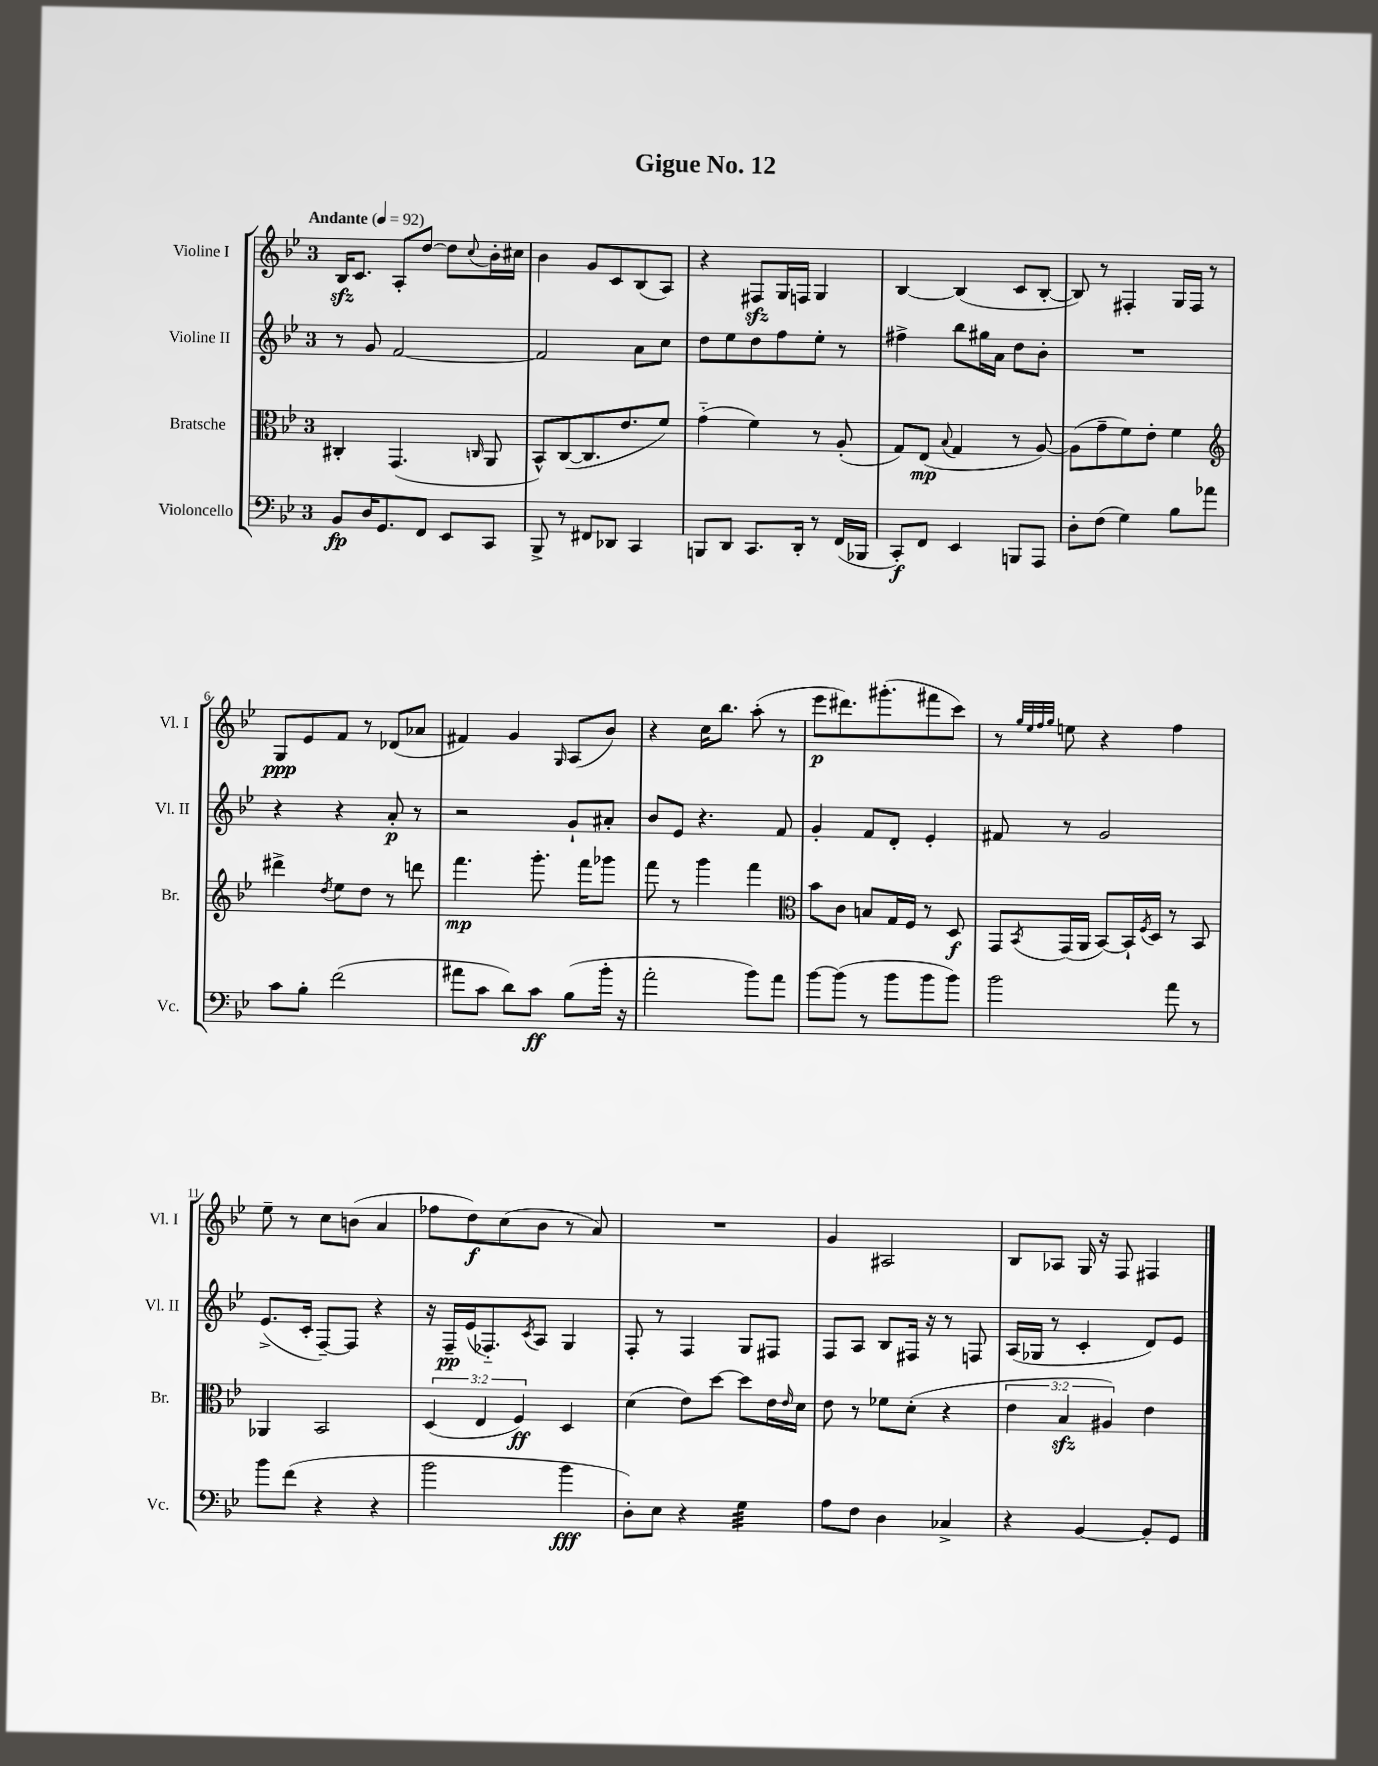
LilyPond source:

\header { title = "Gigue No. 12" }
<<
\new StaffGroup <<
\new Staff = "s0" \with { instrumentName = "Violine I" shortInstrumentName = "Vl. I" } {
    \clef treble \key bes \major \once \override Staff.TimeSignature.style = #'single-digit \time 3/4 \tempo "Andante" 4 = 92
    bes16\sfz c'8. a8-. d''8~ d''8 \appoggiatura { c''8 } bes'16-. cis''16 |
    bes'4 g'8 c'8 bes8( a8) |
    r4 fis8\sfz g16 f16 g4 |
    bes4~ bes4( c'8 bes8~-. |
    bes8) r8 fis4-. g16 fis16 r8 |
    g8\ppp ees'8 f'8 r8 des'8( aes'8 |
    fis'4) g'4 \grace { g16 } a8( bes'8) |
    r4 c''16 bes''8. a''8-.( r8 |
    ees'''8\p dis'''8.) gis'''8.-.( fis'''8 c'''8) |
    r8 \grace { g''32 ees''32 f''32 g''32 } e''8 r4 f''4 |
    ees''8-- r8 c''8 b'8( a'4 |
    fes''8 d''8\f) c''8( bes'8 r8 a'8) |
    R2. |
    g'4 ais2 |
    bes8 aes8 g16 r16 f8 fis4 \bar "|." |
}
\new Staff = "s1" \with { instrumentName = "Violine II" shortInstrumentName = "Vl. II" } {
    \clef treble \key bes \major \once \override Staff.TimeSignature.style = #'single-digit \time 3/4
    r8 g'8 f'2~ |
    f'2 a'8 c''8 |
    d''8 ees''8 d''8 f''8 ees''8-. r8 |
    fis''4-> bes''8 gis''16 a'16 d''8 bes'8-. |
    R2. |
    r4 r4 a'8-.\p r8 |
    r2 g'8-! ais'8-. |
    bes'8 ees'8 r4. f'8 |
    g'4-. f'8 d'8-. ees'4-. |
    fis'8 r8 g'2 |
    ees'8.->( c'16-. f8~--) f8 r4 |
    r16 f16--\pp ees'16( fes8.-_) \acciaccatura { c'8 } a8 g4 |
    f8-. r8 f4 g8 fis8 |
    f8 a8 bes8 fis16 r16 r8 f8 |
    a16( ges16 r8 c'4-. d'8) ees'8 \bar "|." |
}
\new Staff = "s2" \with { instrumentName = "Bratsche" shortInstrumentName = "Br." } {
    \clef alto \key bes \major \once \override Staff.TimeSignature.style = #'single-digit \time 3/4 \override Staff.TupletNumber.text = #tuplet-number::calc-fraction-text
    cis4-. g,4.( \grace { c16 } a,8 |
    bes,8-^) c8~( c8. ees'8. f'8) |
    g'4-_( f'4) r8 a8-.( |
    g8) ees8\mp( \appoggiatura { bes8 } g4 r8 a8~) |
    a8( g'8-- f'8) ees'8-. f'4 |
    \clef treble dis'''4-> \acciaccatura { d''8 } ees''8 d''8 r8 d'''8 |
    f'''4.\mp g'''8.-. f'''16 ges'''8 |
    f'''8 r8 g'''4 f'''4 |
    \clef alto bes'8 c'8 b8 g16 f16 r8 d8\f |
    g,8 \acciaccatura { bes,8 } g,16( a,16 bes,8~) bes,16-! \acciaccatura { f8 } d16 r8 bes,8 |
    aes,4 bes,2 |
    \tuplet 3/2 { d4( ees4 f4\ff) } d4 |
    d'4( ees'8) d''8~ d''8 ees'16 \grace { ees'16 } d'16 |
    ees'8 r8 fes'8 d'8-.( r4 |
    \tuplet 3/2 { ees'4 bes4\sfz ais4) } ees'4 \bar "|." |
}
\new Staff = "s3" \with { instrumentName = "Violoncello" shortInstrumentName = "Vc." } {
    \clef bass \key bes \major \once \override Staff.TimeSignature.style = #'single-digit \time 3/4
    bes,8\fp d16 g,8. f,8 ees,8 c,8 |
    bes,,8-> r8 fis,8 des,8 c,4 |
    b,,8 d,8 c,8. d,16-. r8 f,16( bes,,16 |
    c,8-.\f) f,8 ees,4 b,,8 a,,8 |
    d8-. f8( g4) bes8 aes'8 |
    c'8 bes8-. f'2( |
    ais'8 c'8 d'8) c'8\ff bes8( bes'16-. r16 |
    a'2-. bes'8) a'8 |
    bes'8~ bes'8( r8 bes'8 bes'8 bes'8) |
    bes'2 a'8 r8 |
    bes'8 f'8( r4 r4 |
    bes'2 bes'4\fff |
    d8-.) ees8 r4 g4:32 |
    a8 f8 d4 ces4-> |
    r4 bes,4~ bes,8-. g,8 \bar "|." |
}
>>
>>
